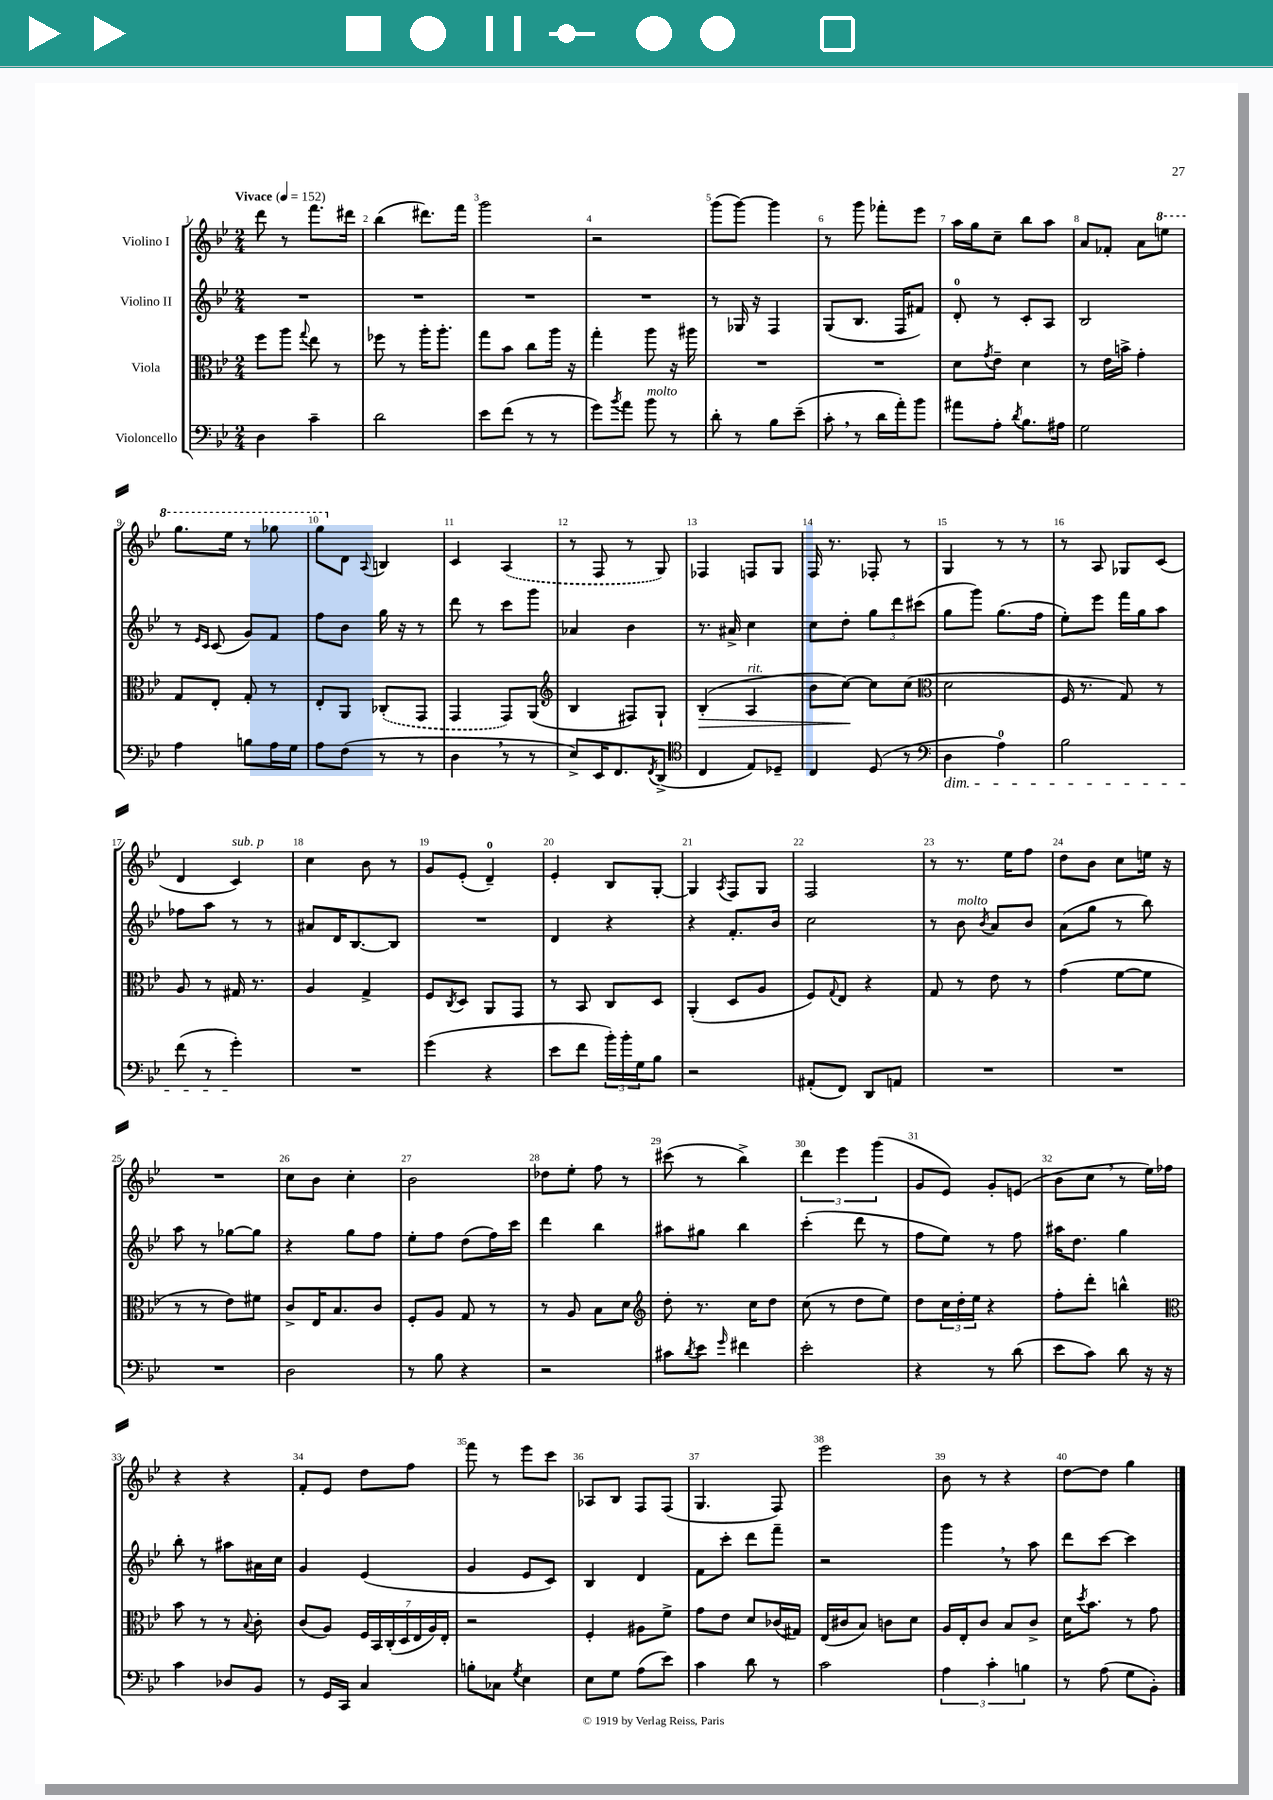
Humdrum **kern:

**kern	**kern	**dynam	**kern	**kern
*part4	*part3	*part3	*part2	*part1
*staff4	*staff3	*staff3	*staff2	*staff1
*I"Violoncello	*I"Viola	*	*I"Violino II	*I"Violino I
*clefF4	*clefC3	*	*clefG2	*clefG2
*k[b-e-]	*k[b-e-]	*	*k[b-e-]	*k[b-e-]
*M2/4	*M2/4	*	*M2/4	*M2/4
*MM152	*MM152	*	*MM152	*MM152
=1	=1	=1	=1	=1
!	!	!	!	!LO:TX:a:B:t=Vivace
4D\	8ff\L	.	2r	8ddd\
.	8aa\J	.	.	8r
.	8qqgg/	.	.	.
4c~\	8ee-\	.	.	8.fff\L
.	8r	.	.	.
.	.	.	.	16ddd#X\Jk
=2	=2	=2	=2	=2
2d\	8ff-X\	.	2r	(4bb-\
.	8r	.	.	.
.	16aa'\KL	.	.	8.ddd#X\L)
.	8.aa'\J	.	.	.
.	.	.	.	16fff\Jk
=3	=3	=3	=3	=3
8e-\L	8gg\L	.	2r	2ggg\
(8f\J	8b-\J	.	.	.
8r	8cc\L	.	.	.
8r	16aa\Jk	.	.	.
.	16r	.	.	.
=4	=4	=4	=4	=4
8g\L)	4gg'\	.	2r	2r
8qb-/	.	.	.	.
8a\J	.	.	.	.
!LO:TX:a:i:t=molto	!	!	!	!
8b-\	8aa\	.	.	.
8r	16r	.	.	.
.	16aa#X\	.	.	.
=5	=5	=5	=5	=5
8d'\	2r	.	8r	(8ggg\L
8r	.	.	16G-X/	[8ggg\J)
.	.	.	16r	.
8B-\L	.	.	4F/	4ggg\]
(8e-~\J	.	.	.	.
=6	=6	=6	=6	=6
8c',\	2r	.	(8G/L	8r
8r	.	.	8.B-/J	8ggg\
16d\LL	.	.	.	8fff-X'\L
16a'\J)	.	.	16F/KL	.
8b-\J	.	.	8f#X/J)	8eee-\J
=7	=7	=7	=7	=7
8a#X\L	8d\L	.	8d'/	16aa\LL
.	.	.	.	16gg\J
.	8qg/	.	.	.
8A'\J	8e-~\J	.	8r	8cc~\J
8qd/	.	.	.	.
8.B-\L	4d\	.	8c'/L	8bb-\L
.	.	.	8A/J	8aa\J
16A#X\Jk	.	.	.	.
=8	=8	=8	=8	=8
2G\	8r	.	2B-/	8a/L
.	16e-\LL	.	.	8f-X'/J
.	16bn^\JJ	.	.	.
.	4g'\	.	.	8a\L
*	*	*	*	*8va
.	.	.	.	8eeen\J
!!LO:LB:g=z
=9	=9	=9	=9	=9
4A\	8G/L	.	8r	8.ggg\L
.	.	.	16qqe-/LL	.
.	.	.	16qqc/JJ	.
.	8E-'/J	.	(8c/	.
.	.	.	.	16eee-\Jk
8Bn\L	8G'/	.	8g/L)	8r
16A\L	8r	.	8f/J	8ggg-X\
16G\JJ	.	.	.	.
=10	=10	=10	=10	=10
8A\L	8E-'/L	.	8ff\L	8ggg\L
*	*	*	*	*X8va
(8F\J	8AA/J	.	8b-\J	8d\J
.	.	.	.	8qqA/
8r	(8C-X'/L	.	16gg\	4Bn/
.	.	.	16r	.
8r	8GG/J	.	8r	.
=11	=11	=11	=11	=11
4D,\	4GG/	.	8ddd\	4c/
.	.	.	8r	.
8r	8GG/L)	.	8ccc\L	(4A/
8r	(8AA/J	.	8ggg\J	.
=12	=12	=12	=12	=12
*	*clefG2	*	*	*
8E-^/L)	4B-/	.	4a-X/	8r
16EE-/K	.	.	.	8F/
8.FF/	.	.	.	.
.	8F#X/L)	.	4b-\	8r
8qFF/	.	.	.	.
(8DD^/J	8G`/J	.	.	8G/)
=13	=13	=13	=13	=13
*clefC4	*	*	*	*
!	!	!LO:HP:b	!	!
4C/	(4B-'/	>	8.r	4F-X/
.	.	.	16a#X^/	.
!	!LO:TX:a:i:t=rit.	!	!	!
8E-/L)	4A/	.	4cc\	8Fn/L
8D-X~/J	.	.	.	8G/J
=14	=14	=14	=14	=14
4C/	8b-\L	.	8cc\L	16F/
.	.	.	.	8.r
.	[8cc\J)	.	8dd'\J	.
(8D/	8cc\L]	]	12gg\L	8F-X'/
.	.	.	12ddd\	.
8r	(8cc\J	.	.	8r
.	.	.	(12ccc#X\J	.
=15	=15	=15	=15	=15
*clefF4	*clefC3	*	*	*
!LO:TX:b:i:t=dim.	!	!	!	!
4D\	2d\	.	8gg\L	4G/
.	.	.	8ggg\J)	.
4A\)	.	.	(8.gg\L	8r
.	.	.	.	8r
.	.	.	16ff\Jk	.
=16	=16	=16	=16	=16
2B-\	16F/	.	8ee-'\L)	8r
.	8.r	.	.	.
.	.	.	8eee-\J	8A/
.	8G/)	.	16fff\LL	8G-X/L
.	.	.	16gg\J	.
.	8r	.	8aa\J	(8c/J
!!LO:LB:g=z
=17	=17	=17	=17	=17
(8f\	8A/	.	8ff-X\L	4d/
8r	8r	.	8aa\J	.
!	!	!	!	!LO:TX:a:i:t=sub. p
4g'\)	16G#X/	.	8r	4c/)
.	8.r	.	.	.
.	.	.	8r	.
=18	=18	=18	=18	=18
2r	4A/	.	8a#X/L	4cc\
.	.	.	16d/K	.
.	.	.	[8.B-/	.
.	4G^/	.	.	8b-\
.	.	.	8B-/J]	8r
=19	=19	=19	=19	=19
(4g\	8F/L	.	2r	8g/L
.	8qC/	.	.	.
.	8D/J	.	.	(8e-'/J
4r	8AA/L	.	.	4d~/)
.	8GG/J	.	.	.
=20	=20	=20	=20	=20
8e-\L	8r	.	4d/	4e-'/
8f\J	8BB-/	.	.	.
24b-'\LL)	8C/L	.	4r	8B-/L
24b-'\	.	.	.	.
24G\J	.	.	.	.
8B-\J	8D/J	.	.	[8G'/J
=21	=21	=21	=21	=21
2r	(4AA'/	.	4r	4G/]
.	.	.	.	8qA/
.	8D/L	.	8.f'/L	8F/L
.	8A/J	.	.	8G/J
.	.	.	16b-/Jk	.
=22	=22	=22	=22	=22
(8AA#X'/L	8F/L)	.	2cc\	2F/
.	8qqG/	.	.	.
8FF/J)	8E-/J	.	.	.
8DD/L	4r	.	.	.
8AAn/J	.	.	.	.
=23	=23	=23	=23	=23
2r	8G/	.	8r	8r
!	!	!	!LO:TX:a:i:t=molto	!
.	8r	.	8b-\	8.r
.	.	.	8qb-/	.
.	8e-\	.	8a/L	.
.	.	.	.	16ee-\KL
.	8r	.	8b-/J	8ff\J
=24	=24	=24	=24	=24
2r	(4g\	.	(8a\L	8dd\L
.	.	.	8gg\J	8b-\J
.	[8f\L	.	8r	8cc\L
.	8f\J]	.	8bb-\)	16een\Jk
.	.	.	.	16r
!!LO:LB:g=z
=25	=25	=25	=25	=25
2r	8r	.	8aa\	2r
.	8r	.	8r	.
.	8e-\L)	.	[8gg-X\L	.
.	8f#X\J	.	8gg-\J]	.
=26	=26	=26	=26	=26
2D\	8c^/L	.	4r	8cc\L
.	16E-/K	.	.	8b-\J
.	8.B-/	.	.	.
.	.	.	8gg\L	4cc'\
.	8c/J	.	8ff\J	.
=27	=27	=27	=27	=27
8r	8F'/L	.	8ee-'\L	2b-\
8B-\	8A/J	.	8ff\J	.
4r	8G/	.	(8dd\L	.
.	8r	.	16ff\L)	.
.	.	.	16ccc\JJ	.
=28	=28	=28	=28	=28
2r	8r	.	4ddd\	8dd-X\L
.	8A/	.	.	8ee-'\J
.	8B-\L	.	4bb-\	8ff\
.	8d\J	.	.	8r
=29	=29	=29	=29	=29
*	*clefG2	*	*	*
8c#X\L	8dd'\	.	8aa#X\L	(8ccc#X\
8qd/	.	.	.	.
8e-\J	8.r	.	8gg#X\J	8r
16qqg/	.	.	.	.
4f#X\	.	.	4bb-\	4bb-^\)
.	16cc\KL	.	.	.
.	8dd\J	.	.	.
=30	=30	=30	=30	=30
2e-'\	(8cc\	.	(4ccc'\	6ddd\
.	8r	.	.	.
.	.	.	.	6eee-\
.	8dd\L	.	8ddd\	.
.	.	.	.	(6ggg\
.	8ee-\J)	.	8r	.
=31	=31	=31	=31	=31
4r	8dd\L	.	8ff\L	8g/L
.	24cc\L	.	8ee-\J)	8e-/J)
.	24dd'\	.	.	.
.	24ee-\JJ	.	.	.
8r	4r	.	8r	8g'/L
(8d\	.	.	8ff\	(8en/J
=32	=32	=32	=32	=32
8e-\L	8ff'\L	.	16aa#X\KL	8b-\L
.	.	.	8.dd\J	.
8c\J)	8ddd'\J	.	.	8cc,\J
8d\	4bbn^^\	.	4gg\	8r
16r	.	.	.	16ee-\LL)
16r	.	.	.	16ff-X\JJ
!!LO:LB:g=z
=33	=33	=33	=33	=33
*	*clefC3	*	*	*
4c\	8b-\	.	8bb-'\	4r
.	8r	.	8r	.
8D-X/L	8r	.	8aa#X\L	4r
.	8qqB-/	.	.	.
8BB-/J	8c'\	.	16a#X\L	.
.	.	.	16cc\JJ	.
=34	=34	=34	=34	=34
8r	(8c/L	.	4g/	8f'/L
16GG/LL	8A/J)	.	.	8e-/J
16CC/JJ	.	.	.	.
4C/	28F/LL	.	(4e-/	8dd\L
.	28BB-/	.	.	.
.	(28C'/	.	.	.
.	28D/	.	.	.
.	.	.	.	8ff\J
.	28E-/	.	.	.
.	28A/)	.	.	.
.	28E-'/JJ	.	.	.
=35	=35	=35	=35	=35
8Bn'\L	2r	.	4g/	8fff\
8C-X\J	.	.	.	8r
8qG/	.	.	.	.
4E-\	.	.	8e-/L	8eee-\L
.	.	.	8c/J)	8ccc\J
=36	=36	=36	=36	=36
8E-\L	4F'/	.	4B-/	8A-X/L
8G\J	.	.	.	8B-/J
(8A\L	8A#X\L	.	4d/	8F/L
8e-\J)	8f^\J	.	.	(8F/J
=37	=37	=37	=37	=37
4c\	8g\L	.	8f\L	4.G/
.	8e-\J	.	8ccc'\J	.
8d\	8d/L	.	8ddd\L	.
8r	(16c-X/L	.	8fff~\J	8F/)
.	16G#X/JJ)	.	.	.
=38	=38	=38	=38	=38
2c\	(16E-/LL	.	2r	2eee-\
.	16c#X/J	.	.	.
.	8B-/J)	.	.	.
.	8cn\L	.	.	.
.	8d\J	.	.	.
=39	=39	=39	=39	=39
6A\	16A/LL	.	4ggg,\	8b-\
.	16E-'/J	.	.	.
.	8c/J	.	.	8r
6c'\	.	.	.	.
.	8B-/L	.	8r	4r
6Bn\	.	.	.	.
.	8c^/J	.	8aa\	.
=40	=40	=40	=40	=40
8r	16d\KL	.	8ddd\L	[8dd\L
.	8qdd/	.	.	.
.	8.b-\J	.	.	.
(8A\	.	.	[8ccc\J	8dd\J]
8G\L	8r	.	4ccc\]	4gg\
8BB-'\J)	8g\	.	.	.
==	==	==	==	==
*-	*-	*-	*-	*-
